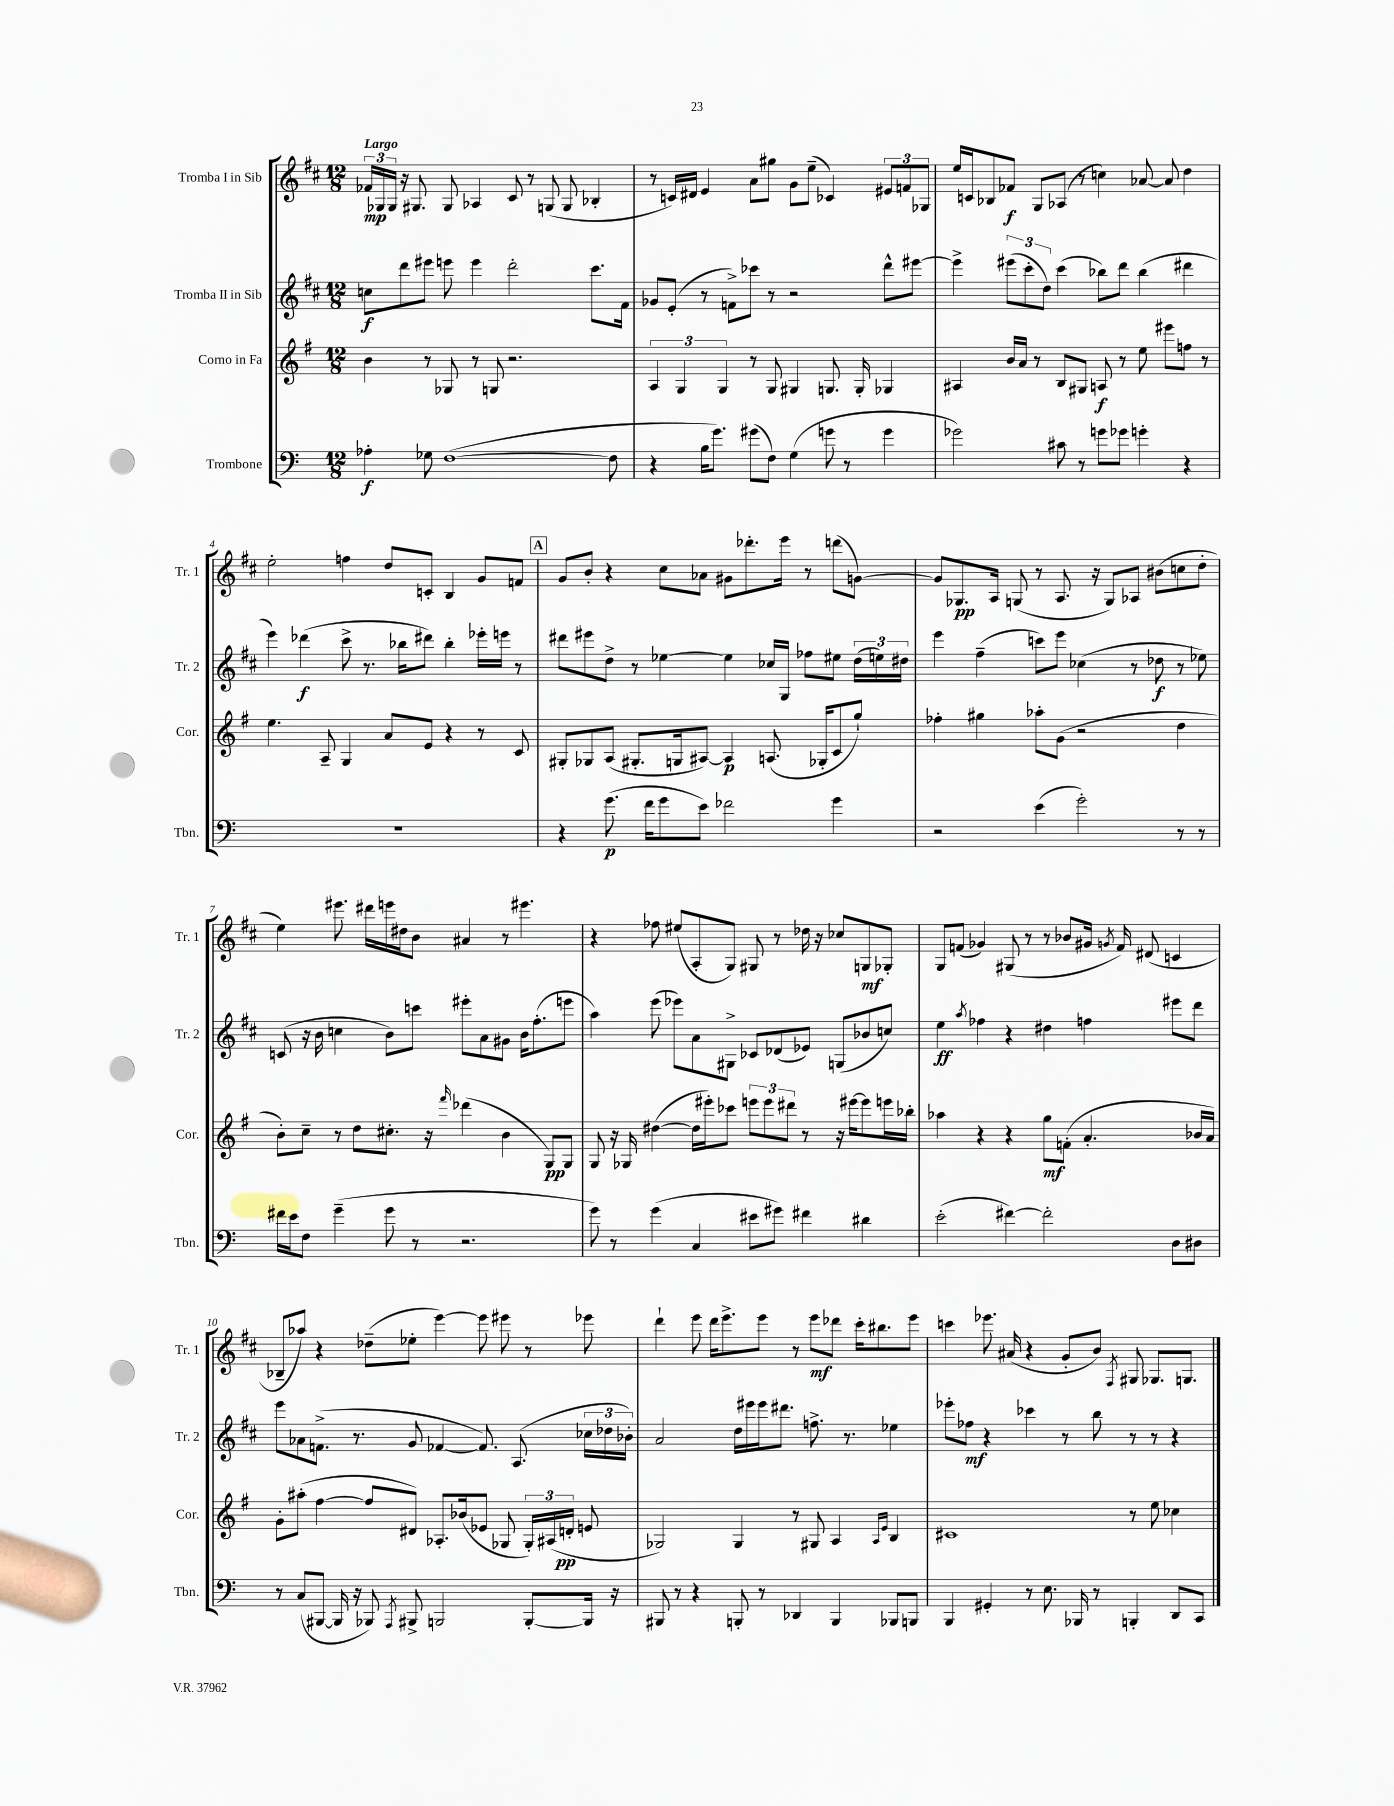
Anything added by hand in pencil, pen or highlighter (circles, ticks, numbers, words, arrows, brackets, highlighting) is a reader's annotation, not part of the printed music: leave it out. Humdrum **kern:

**kern	**kern	**kern	**kern
*staff4	*staff3	*staff2	*staff1
*clefF4	*clefG2	*clefG2	*clefG2
*k[]	*k[f#]	*k[f#c#]	*k[f#c#]
*M12/8	*M12/8	*M12/8	*M12/8
4A-'	4b	8cc	24f-
.	.	.	24G-
.	.	.	24G-
.	.	8ddd	16r
.	.	.	8.G#
8G-	8r	8eee#	.
([1F	8G-	8eee	8G#
.	8r	4eee	4A-
.	8G	.	.
.	2.r	2ddd'	8c#
.	.	.	8r
.	.	.	(8G
.	.	.	8G
.	.	8.ccc#	4B-'
8F]	.	.	.
.	.	16f#	.
=	=	=	=
4r	6A	8g-	8r
.	.	(8e'	16c)
.	6G	.	.
.	.	.	16d#
16B	.	8r	4e
8.g)	.	.	.
.	6G	.	.
.	.	8f^)	.
(8g#	8r	8ccc-	8a
8F)	8G	8r	8gg#
(4G	4G#	2r	8g
.	.	.	(8ee~
8g	8.G	.	4c-)
8r	.	.	.
.	16G'	.	.
4g	4G-	8ddd^^	12e#
.	.	.	12f
.	.	[8eee#	.
.	.	.	12G-
=	=	=	=
2g-)	4A#	4eee#^]	16ee
.	.	.	16c
.	.	.	8B-
.	16b	(12eee#	8f-
.	16a	.	.
.	.	12ccc#'	.
.	8r	.	8G
.	.	12dd)	.
8c#	8B	(4ccc#	(8A-
8r	8G#	.	8r
8g	8A	8bb-)	4cc)
8g-	8r	8ddd	.
4g'	8ee	(4bb-	[8a-
.	8eee#	.	8a-]
4r	8ff	4ddd#	4dd
.	8r	.	.
=	=	=	=
1.r	4.ee	4eee)	2ee'
.	.	(4ddd-	.
.	8A~	.	.
.	4G	8ccc#^	4ff
.	.	8.r	.
.	8a	.	8dd
.	.	16bb-	.
.	8e	8ddd#)	8c'
.	4r	4bb-'	4B
.	8r	16eee-'	8g
.	.	16eee	.
.	8c	8r	8f
=	=	=	=
4r	8G#'	8ddd#	8g
.	8G-	8eee#	8b'
(8.g	(8A	8dd^	4r
.	8.G#'	8r	.
16f	.	.	.
8g	.	[4ee-	8cc#
.	16G	.	.
8e)	[8A#)	.	8a-
2f-	4A#]	4ee-]	8g#
.	.	.	8.ddd-'
.	(8.A	16cc-	.
.	.	16G	16eee
.	.	8ff-	8r
.	16G-'	.	.
4g	8c	8ee#	(8ddd
.	8gg`)	(24dd	[8g)
.	.	24ee)	.
.	.	24dd#	.
=	=	=	=
2r	4ff-'	4eee	8g]
.	.	.	8.G-
.	4gg#	(4ff#~	.
.	.	.	16A
.	.	.	(8G
(4e	8aa-'	8ccc)	8r
.	(8g	8eee	8.A
2g')	2r	(4cc-	.
.	.	.	16r
.	.	.	8G)
.	.	8r	8A-
.	.	8dd-	(8b#
8r	4dd	8r	8cc
8r	.	8ee-)	8dd'
=	=	=	=
16f#	8b')	(8c	4ee)
16e	.	.	.
8F	8cc~	16r	.
.	.	16b	.
(4g~	8r	4cc	8.eee#
.	8dd	.	.
.	.	.	16ddd#
8g	8.cc#'	8b)	16eee
.	.	.	16dd#
8r	.	8ccc	8b
.	16r	.	.
.	16qqfff#	.	.
2.r	(4ddd-	8eee#'	4a#
.	.	8a	.
.	4b	8g#	8r
.	.	16b	4.eee#
.	.	(8.ff#'	.
.	8G)	.	.
.	8G	8eee	.
=	=	=	=
8g)	8G	4aa)	4r
8r	16r	.	.
.	16G-	.	.
(4g	([4dd#	(8eee	8ff-
.	.	8eee-)	(8ee#
4C	16dd#]	8a	8A'
.	16eee#')	.	.
.	8ccc-	8G#^	8G)
8e#	12eee	8c-	8G#
.	12eee	.	.
8g#)	.	(8d-	8r
.	12ddd#	.	.
4f#	8r	8e-)	16dd-
.	.	.	16r
.	16r	(8G	8cc-
.	[16eee#	.	.
4d#	8eee#]	8b-	8G
.	16eee	8cc)	8G-'
.	16bb-'	.	.
=	=	=	=
(2e'	4aa-	4ee	8G
.	.	.	(8f
.	.	8qaa	.
.	4r	4ff-	4g-)
[4f#)	4r	4r	(8G#
.	.	.	8r
2f#']	8gg	4dd#	8r
.	(8f'	.	8b-
.	4.a'	4ff	16g#
.	.	.	8qg
.	.	.	16f)
.	.	.	(8d#
8D	.	8eee#	4c
8D#	16b-	8ddd	.
.	16a)	.	.
=	=	=	=
8r	8g'	8eee	8B-~
(8C	(8aa#'	8a-	8aa-)
[8BBB#	[4ff#	(8.f^	4r
16BBB#]	.	.	.
16r	.	8.r	.
8BBB-)	8ff#]	.	(8dd-~
8qAAA	.	.	.
8BBB#^	8d#)	8g	8ee-'
2BBB	8.A-'	[4f-	[4eee)
.	(16b-	.	.
.	8e-	8.f-])	8eee]
.	8G-	.	8eee#
.	.	(8.A	.
[8BBB'	24G-')	.	8r
.	(24A#	.	.
.	24d'	.	.
16BBB]	8e	24cc-	8eee-
.	.	24dd-	.
16r	.	.	.
.	.	24b-')	.
=	=	=	=
8BBB#	2G-)	2a	4ddd`
8r	.	.	.
4r	.	.	8eee
.	.	.	16ddd
.	.	.	8.eee^
8BBB'	4G-	16dd	.
.	.	16eee#	.
8r	.	16eee#	8eee
.	.	8.ddd#	.
4DD-	8r	.	8r
.	8G#	8.ff^	8eee
4BBB	4A	.	8ddd-
.	.	8.r	.
.	.	.	16ccc#'
.	.	.	8.bb#
.	16qqA	.	.
.	16qqe	.	.
8BBB-	4B	4ee-	.
8BBB	.	.	8eee
=	=	=	=
4BBB	1c#	8eee-'	4ccc
.	.	8ff-	.
4GG#'	.	4r	8.eee-
.	.	.	(16a#
8r	.	4ccc-	4r
8.E	.	.	.
.	.	8r	8g'
16BBB-	.	.	.
8r	.	8bb	8b)
.	.	.	8qF#
4BBB'	8r	8r	8G#
.	8ee	8r	8.G-
8DD	4cc-	4r	.
.	.	.	8.G
8CC	.	.	.
==	==	==	==
*-	*-	*-	*-
